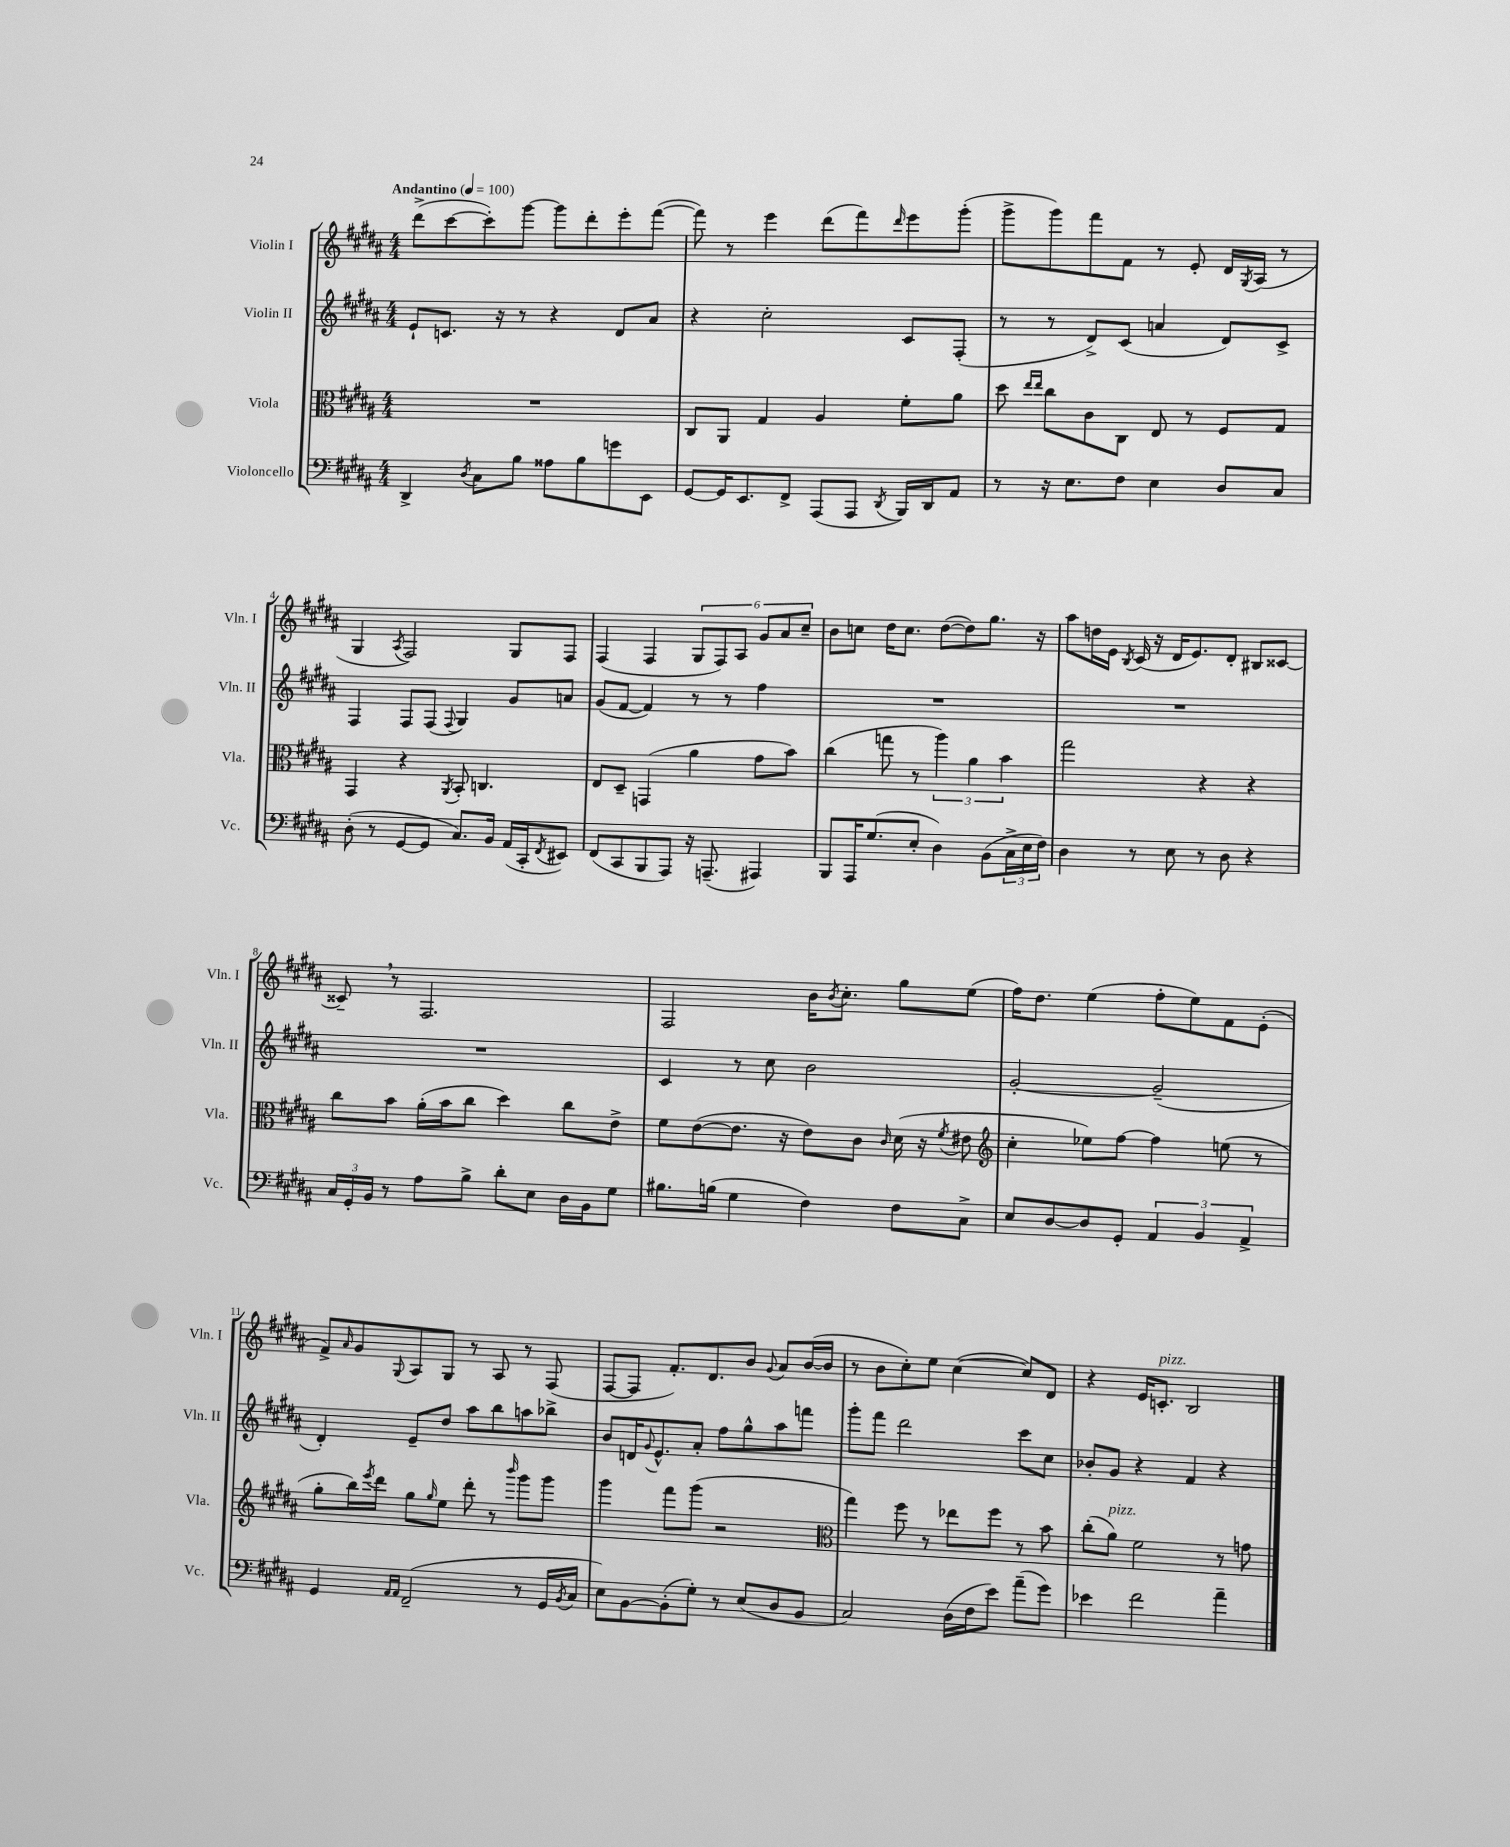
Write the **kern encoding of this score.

**kern	**kern	**kern	**kern
*staff4	*staff3	*staff2	*staff1
*clefF4	*clefC3	*clefG2	*clefG2
*k[f#c#g#d#a#]	*k[f#c#g#d#a#]	*k[f#c#g#d#a#]	*k[f#c#g#d#a#]
*M4/4	*M4/4	*M4/4	*M4/4
*MM100	*MM100	*MM100	*MM100
4DD#^	1r	8e`	(8ddd#^
.	.	8.c	[8ccc#
8qD#	.	.	.
8C#	.	.	8ccc#'])
.	.	16r	.
8B	.	8r	[8ggg#
8A##	.	4r	8ggg#]
8B	.	.	8ddd#'
8g	.	8d#	8eee'
8EE	.	8a#	([8fff#
=	=	=	=
[8GG#	8C#	4r	8fff#])
16GG#]	8AA#	.	8r
8.EE	.	.	.
.	4G#	2cc#'	4eee
8FF#^	.	.	.
(8AAA#	4A#	.	(8ddd#
8AAA#	.	.	8fff#)
8qDD#	.	.	16qqddd#
16BBB)	8f#'	8c#	8eee
16DD#	.	.	.
8AA#	8a#	(8F#'	(8ggg#'
=	=	=	=
8r	8dd#	8r	8ggg#^
.	16qqee	.	.
.	16qqee	.	.
16r	8cc#	8r	8ggg#)
8.E	.	.	.
.	8c#	8d#^)	8fff#
8F#	8C#	(8c#	8f#
4E	8E	4a	8r
.	8r	.	8e'
8D#	8F#	8d#)	16d#
.	.	.	8qG#
.	.	.	(16A#
8C#	8G#	8c#^	8r
=	=	=	=
(8D#'	4GG#	4F#	4G#
8r	.	.	.
.	.	.	8qA#
[8GG#	4r	8F#	2F#)
8GG#]	.	(8F#	.
.	8qAA#	8qqF#	.
8.C#)	8BB'	4G#)	.
.	4.C	.	.
16BB	.	.	.
(16AA#	.	8g#	8G#
16CC#'	.	.	.
8qFF#	.	.	.
8EE#)	.	8a	8F#
=	=	=	=
(8FF#	8E	(8g#	(4F#
8CC#	8D#~	[8f#	.
8BBB	(4GG	4f#])	4F#
8AAA#)	.	.	.
16r	4a#	8r	12G#
(8.AAA~	.	.	.
.	.	.	12F#)
.	.	8r	.
.	.	.	12A#
4AAA#)	8g#	4ff#	12g#
.	.	.	12a#
.	8b)	.	.
.	.	.	12cc#~
=	=	=	=
8BBB	(4cc#	1r	8b
16AAA#	.	.	8cc
(8.G#	.	.	.
.	8gg	.	16dd#
.	.	.	8.cc
8E'	8r	.	.
4D#)	6aa#)	.	([8dd#
.	.	.	8dd#])
.	6a#	.	.
(8BB	.	.	8.gg#
.	6b	.	.
24C#^	.	.	.
24E	.	.	.
.	.	.	16r
24F#)	.	.	.
=	=	=	=
4D#	2gg#	1r	8aa#
.	.	.	16dd
.	.	.	16e
.	.	.	8qB
8r	.	.	(16c#
.	.	.	16r
8E	.	.	16d#
.	.	.	8.e)
8r	4r	.	.
8D#	.	.	8d#'
4r	4r	.	8B#
.	.	.	[8c##
=	=	=	=
24C#	8cc#	1r	8c##~]
24GG#'	.	.	.
24BB	.	.	.
8r	8b	.	8r
8A#	(16a#'	.	2.F#
.	16b	.	.
8B^	8cc#	.	.
8d#'	4dd#)	.	.
8E	.	.	.
16D#	8cc#	.	.
16BB	.	.	.
8G#	8e^	.	.
=	=	=	=
8.B#	8f#	4c#	2F#
.	([8e	.	.
(16B	.	.	.
4G#	8.e]	8r	.
.	.	8cc#	.
.	16r	.	.
4F#)	8e)	2b	16b
.	.	.	8qb
.	.	.	8.cc#'
.	8c#	.	.
.	16qqc#	.	.
8F#	(16d#	.	8gg#
.	16r	.	.
.	8qf#	.	.
8C#^	8e#	.	(8ee
=	=	=	=
*	*clefG2	*	*
8E	4cc#'	[2g#'	16ff#)
.	.	.	8.dd#
[8D#	.	.	.
8D#]	8ee-)	.	(4ee
8GG#'	[8ff#	.	.
6AA#	4ff#]	(2g#~]	8ff#'
.	.	.	8ee)
6BB	.	.	.
.	(8ee	.	8f#
6AA#^	.	.	.
.	8r	.	(8e'
=	=	=	=
4GG#	8gg#'	4d#')	8f#^)
.	.	.	16qqa#
.	16bb)	.	8g#
.	8qeee	.	.
.	16ddd#	.	.
16qqAA#	.	.	.
16qqAA#	.	.	8qqG#
(2FF#~	8gg#	8e~	8A#
.	16qqgg#	.	.
.	8ee	8dd#	8G#
.	8ddd#'	8aa#	8r
.	8r	8bb	8A#
.	16qqbbb	.	.
8r	8ggg#	8aa	8r
16GG#	8ggg#	8bb-^	(8F#
8qBB	.	.	.
16C#	.	.	.
=	=	=	=
8E)	4ggg#	8b	[8F#
[8BB	.	16d	8F#]
.	.	8qqg#	.
.	.	8.e^^	.
(8BB']	8fff#	.	8.f#')
8G#')	(8ggg#	8a#'	.
.	.	.	8.d#
8r	2r	8ff#	.
(8E	.	8gg#^^	8b
.	.	.	8qqg#
8D#	.	8aa#	8a#
8BB	.	8fff	([16b
.	.	.	16b]
=	=	=	=
*	*clefC3	*	*
2C#)	4gg#)	8ggg#'	8r
.	.	8fff#	8b
.	8ff#	2ddd#	8cc#')
.	8r	.	8ee
(16D#	8ee-	.	([4cc#
16F#	.	.	.
8e)	8ff#	.	.
(8a#~	8r	8ccc#	8cc#])
8g#)	8b	8cc#	8d#
=	=	=	=
4e-	(8cc#'	8b-'	4r
.	8a#)	8g#	.
2f#	2f#	4r	16e
.	.	.	8.c'
.	.	4f#	2B
4a#~	8r	4r	.
.	8g	.	.
==	==	==	==
*-	*-	*-	*-
